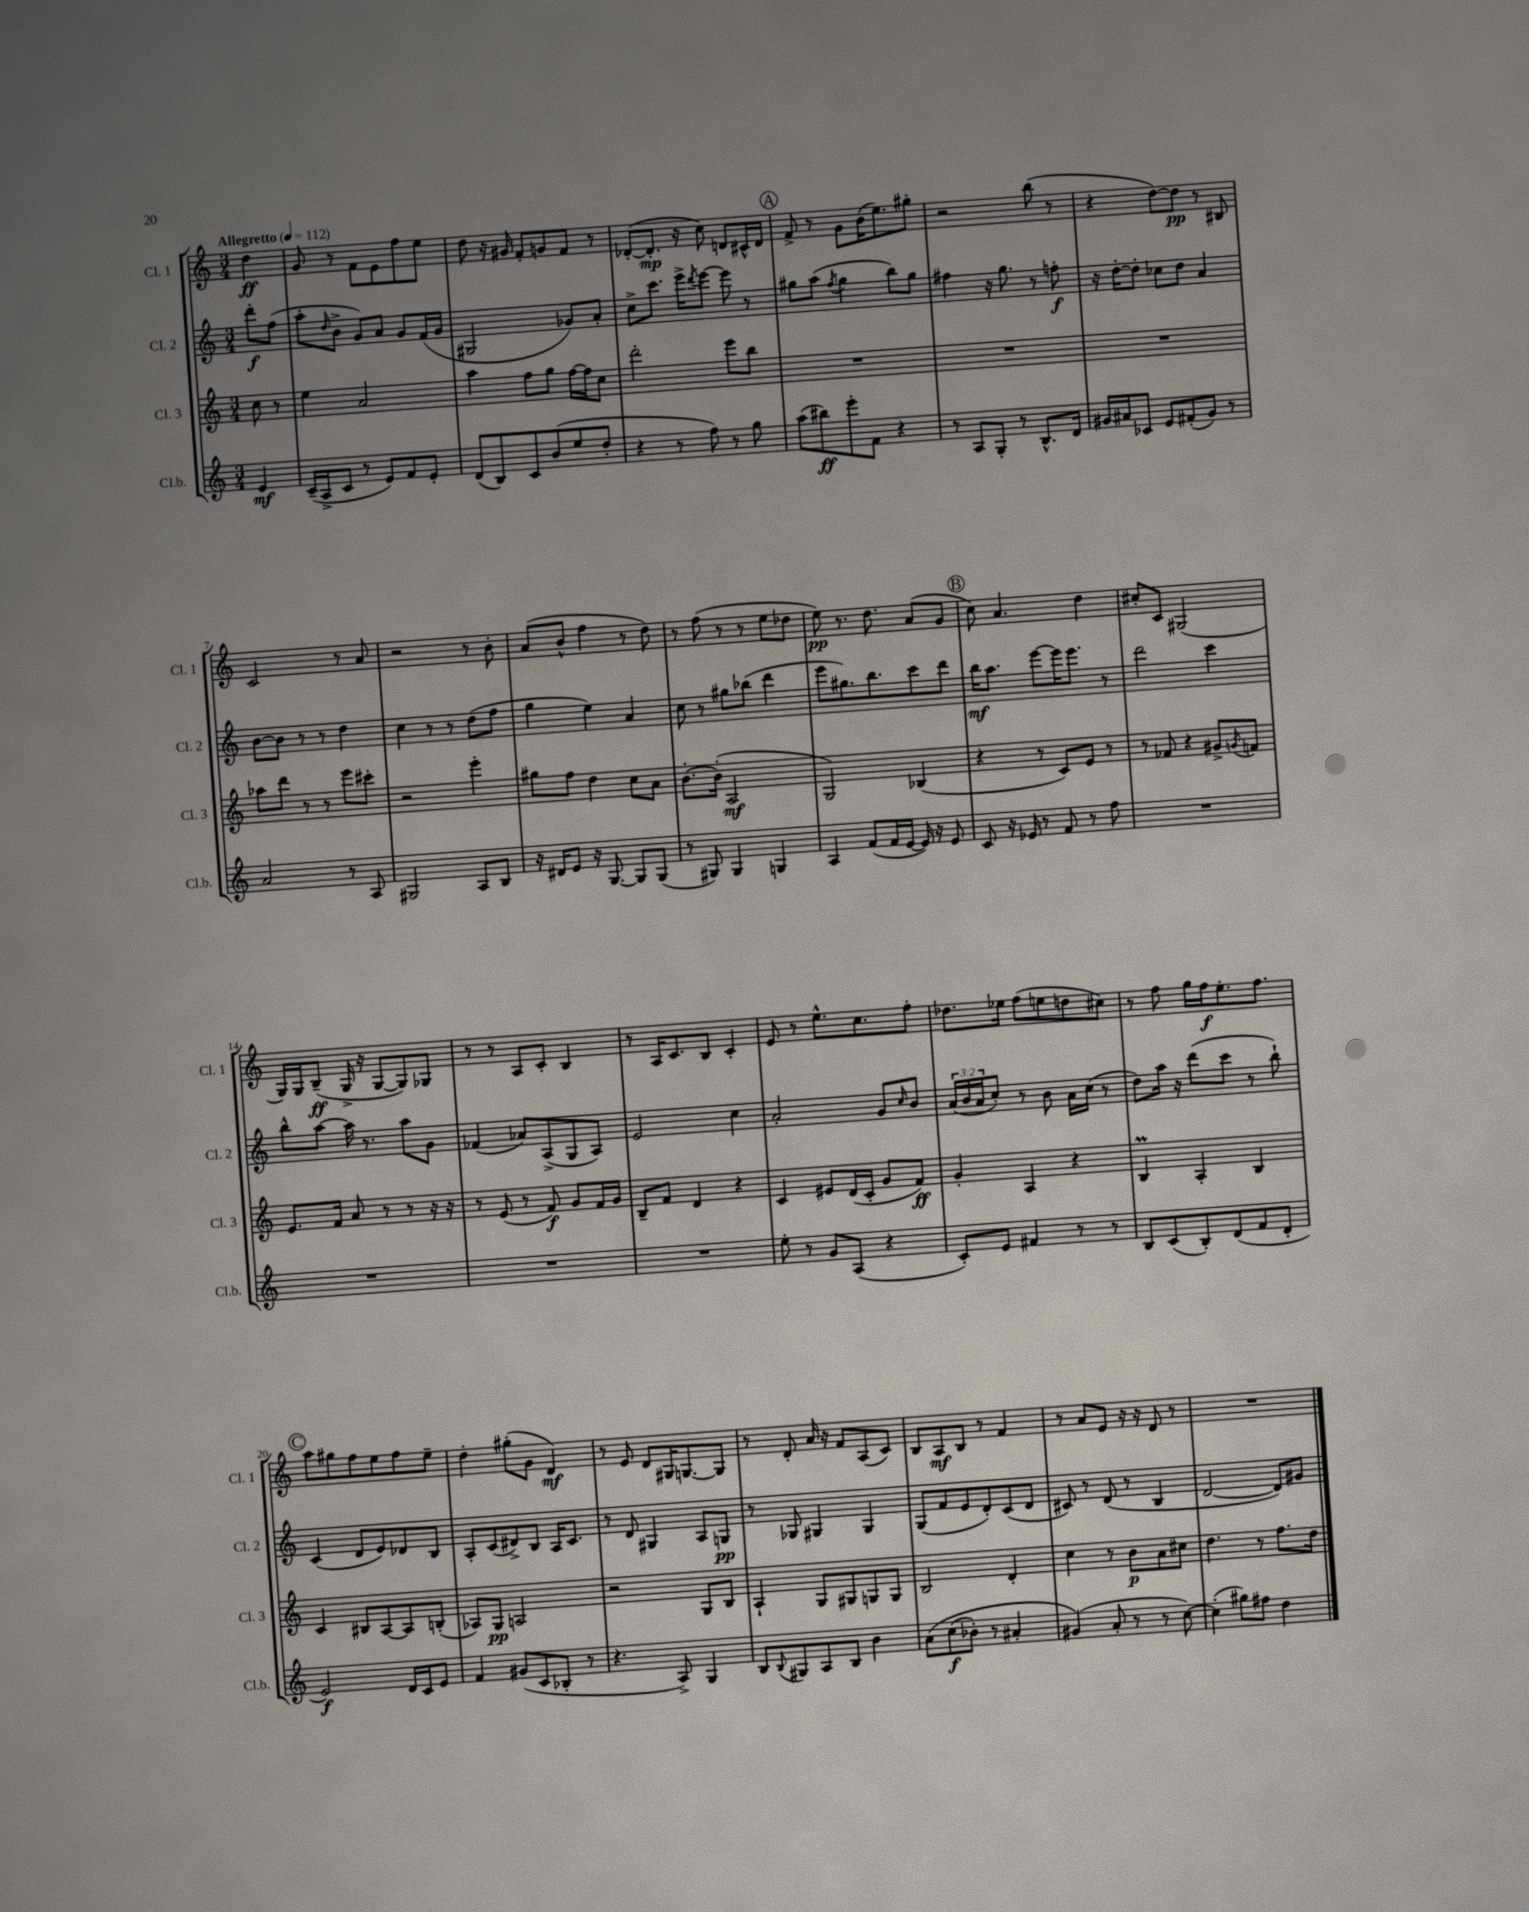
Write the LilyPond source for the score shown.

<<
\new StaffGroup <<
\new Staff = "s0" \with { instrumentName = "Cl. 1" shortInstrumentName = "Cl. 1" } {
    \clef treble \key c \major \numericTimeSignature \time 3/4 \partial 4 \tempo "Allegretto" 4 = 112
    d''4\ff |
    g'8 r8 f'8 e'8 f''8 e''8 |
    d''8 r16 gis'16 f'8-. g'8 f'8 r8 |
    des'8~-.( des'8.-.\mp r16 c''8) d'8 cis'16-^ d'16 |
    \mark \markup { \circle "A" } f'8-> r8 g'8 b'16( e''8.) gis''8-. |
    r2 b''8( r8 |
    r4 d''8~) d''8\pp r8 bis8 |
    c'2 r8 a'8 |
    r2 r8 b'8-. |
    a'8( b'8-^ f''4 r8 d''8) |
    r8 f''8( r8 r8 e''8 des''8 |
    e''8\pp) r8. d''8. a'8( g'8 |
    \mark \markup { \circle "B" } c''8) a'4. d''4 |
    cis''8-. c'8 gis2( |
    g16) g16 b8--\ff( g16-> r16 g8~ g8) ges8 |
    r8 r8 a8 c'8-. b4 |
    r8 a16 c'8. b8 c'4-. |
    e'8 r8 e''8.-^ c''8. f''8-. |
    des''8. ees''16 f''8( e''8 d''8 cis''8) |
    r8 f''8 g''16 f''16\f e''8.-. f''8. |
    \mark \markup { \circle "C" } a''8 gis''8 f''8 e''8 f''8 e''8-- |
    d''4-. gis''8-.( g'8 d'4\mf) |
    r8 e'8 d'8 gis16 g8.~ g8 |
    r8 d'8-. a'16 r16 f'8 a8( c'8) |
    b8 a8\mf b8 r8 f'4 |
    r8 a'8 e'8 r16 r16 d'8 r8 |
    R2. \bar "|." |
}
\new Staff = "s1" \with { instrumentName = "Cl. 2" shortInstrumentName = "Cl. 2" } {
    \clef treble \key c \major \numericTimeSignature \time 3/4 \override Staff.TupletNumber.text = #tuplet-number::calc-fraction-text \partial 4
    d'''8-.\f f''8( |
    a''8-. \grace { d''16 } b'8-> g'8) a'8 g'8 f'16( g'16 |
    gis2 ges'8) a'8-. |
    c''8-> c'''8. e'''16-> \acciaccatura { d'''8 } e'''8~ e'''8 r8 |
    \mark \markup { \circle "A" } gis''8 a''8( \acciaccatura { f''8 } gis''4 b''8) gis''8 |
    fis''4 r16 g''8. r8 f''8-.\f |
    r16 d''16~-. d''8-. ces''8 d''8 a'4 |
    b'8~ b'8 r8 r8 d''4 |
    c''4 r8 r8 d''8( f''8 |
    g''4 e''4) a'4 |
    c''8 r8 gis''8 bes''8( d'''4 |
    e'''8 gis''8.) b''8. c'''8 d'''8 |
    \mark \markup { \circle "B" } b''16\mf a''8. e'''8~ e'''16 e'''8. r8 |
    d'''2 c'''4 |
    b''8-^ a''8~ a''16 r8. a''8 g'8 |
    fes'4( aes'8) a8->( g8 a8) |
    e'2 c''4 |
    a'2-. g'8 \grace { c''16 } b'8 |
    \tuplet 3/2 { a'16( b'16 a'16 } c''8-.) r8 b'8 a'16 c''16( r8 |
    d''8) a''16 r16 d'''8( c'''8 r8 b''8-!) |
    \mark \markup { \circle "C" } c'4( d'8 e'8) des'8 b8 |
    a8-. c'8( dis'8->) b8 a16 c'8. |
    r8 d'8 gis4 a8 g8\pp |
    r8 ges8 gis4 gis4 |
    g8( f'8 e'8 d'8-.) c'8( d'8 |
    cis'8) r8 d'8( r8 b4 |
    d'2~ d'8) gis'8 \bar "|." |
}
\new Staff = "s2" \with { instrumentName = "Cl. 3" shortInstrumentName = "Cl. 3" } {
    \clef treble \key c \major \numericTimeSignature \time 3/4 \partial 4
    c''8 r8 |
    e''4 a'2 |
    a''4 f''8 g''8 f''16~ f''16 c''8 |
    d'''2-. e'''8 b''8 |
    \mark \markup { \circle "A" } R2. |
    R2. |
    R2. |
    aes''8 d'''8 r8 r8 e'''8 cis'''8-. |
    r2 e'''4-. |
    gis''8 f''8 d''4 c''8 a'8 |
    b'8.~-. b'16-.( a2\mf |
    g2) bes4( |
    \mark \markup { \circle "B" } r4 r8 c'8) e'8 r8 |
    r8 fes'8 r4 gis'8-> \acciaccatura { g'8 } f'8 |
    e'8. f'16 a'8 r8 r8 r16 r16 |
    r8 e'8( r8 f'8\f) g'8 f'16 g'16 |
    b8-- f'8 d'4 r4 |
    c'4 eis'8 d'16( c'16-. g'8 f'8\ff) |
    g'4-. a4 r4 |
    b4\prall a4-. b4 |
    \mark \markup { \circle "C" } c'4 bis8 a8~ a8 b8-.( |
    aes8) g8\pp a2 |
    r2 g8 b8 |
    a4-! g8 gis8 g8 g8 |
    b2 d'4-. |
    c''4 r8 b'8\p a'8 cis''8 |
    d''4. r8 f''8. d''16 \bar "|." |
}
\new Staff = "s3" \with { instrumentName = "Cl.b." shortInstrumentName = "Cl.b." } {
    \clef treble \key c \major \numericTimeSignature \time 3/4 \partial 4
    e'4\mf |
    c'16--( a16-> c'8 r8 e'8) f'8 e'8-. |
    d'8( b8) c'8 b'8( e''8 d''8-. |
    r4 r8 f''8) r8 g''8 |
    \mark \markup { \circle "A" } a''8( bis''8\ff) e'''8-. f'8 r4 |
    r8 a8 g8-. r8 b8.-^ d'16 |
    gis'16 ais'16 ces'8 e'8 fis'8-.( gis'8) r8 |
    a'2 r8 a8 |
    gis2 a8 b8 |
    r16 dis'16 e'8 r16 g8.~ g8 g8( |
    r8 gis8) gis4 g4 |
    a4 f'8( f'16 e'16~ e'16) r16 e'8 |
    \mark \markup { \circle "B" } c'8 r16 ees'16 r8 f'8 r8 f''8 |
    R2. |
    R2. |
    R2. |
    R2. |
    e''8-. r8 g'8 a8( r4 |
    c'8-.) e'8 fis'4 r8 r8 |
    b8 c'8( b8-.) d'8( f'8 d'8-. |
    \mark \markup { \circle "C" } e'2\f) d'16 c'16 e'8 |
    f'4 gis'8( c'8 bes8-. r8 |
    r4. a8->) g4 |
    b8 \appoggiatura { b8 } gis8 a8 b8 b'4 |
    a'8\( c''8\f( bes'8-.) r8 ais'4-. |
    gis'4(\) a'8-. r8 r8 c''8~) |
    c''4-.( gis''8) fis''8 d''4 \bar "|." |
}
>>
>>
